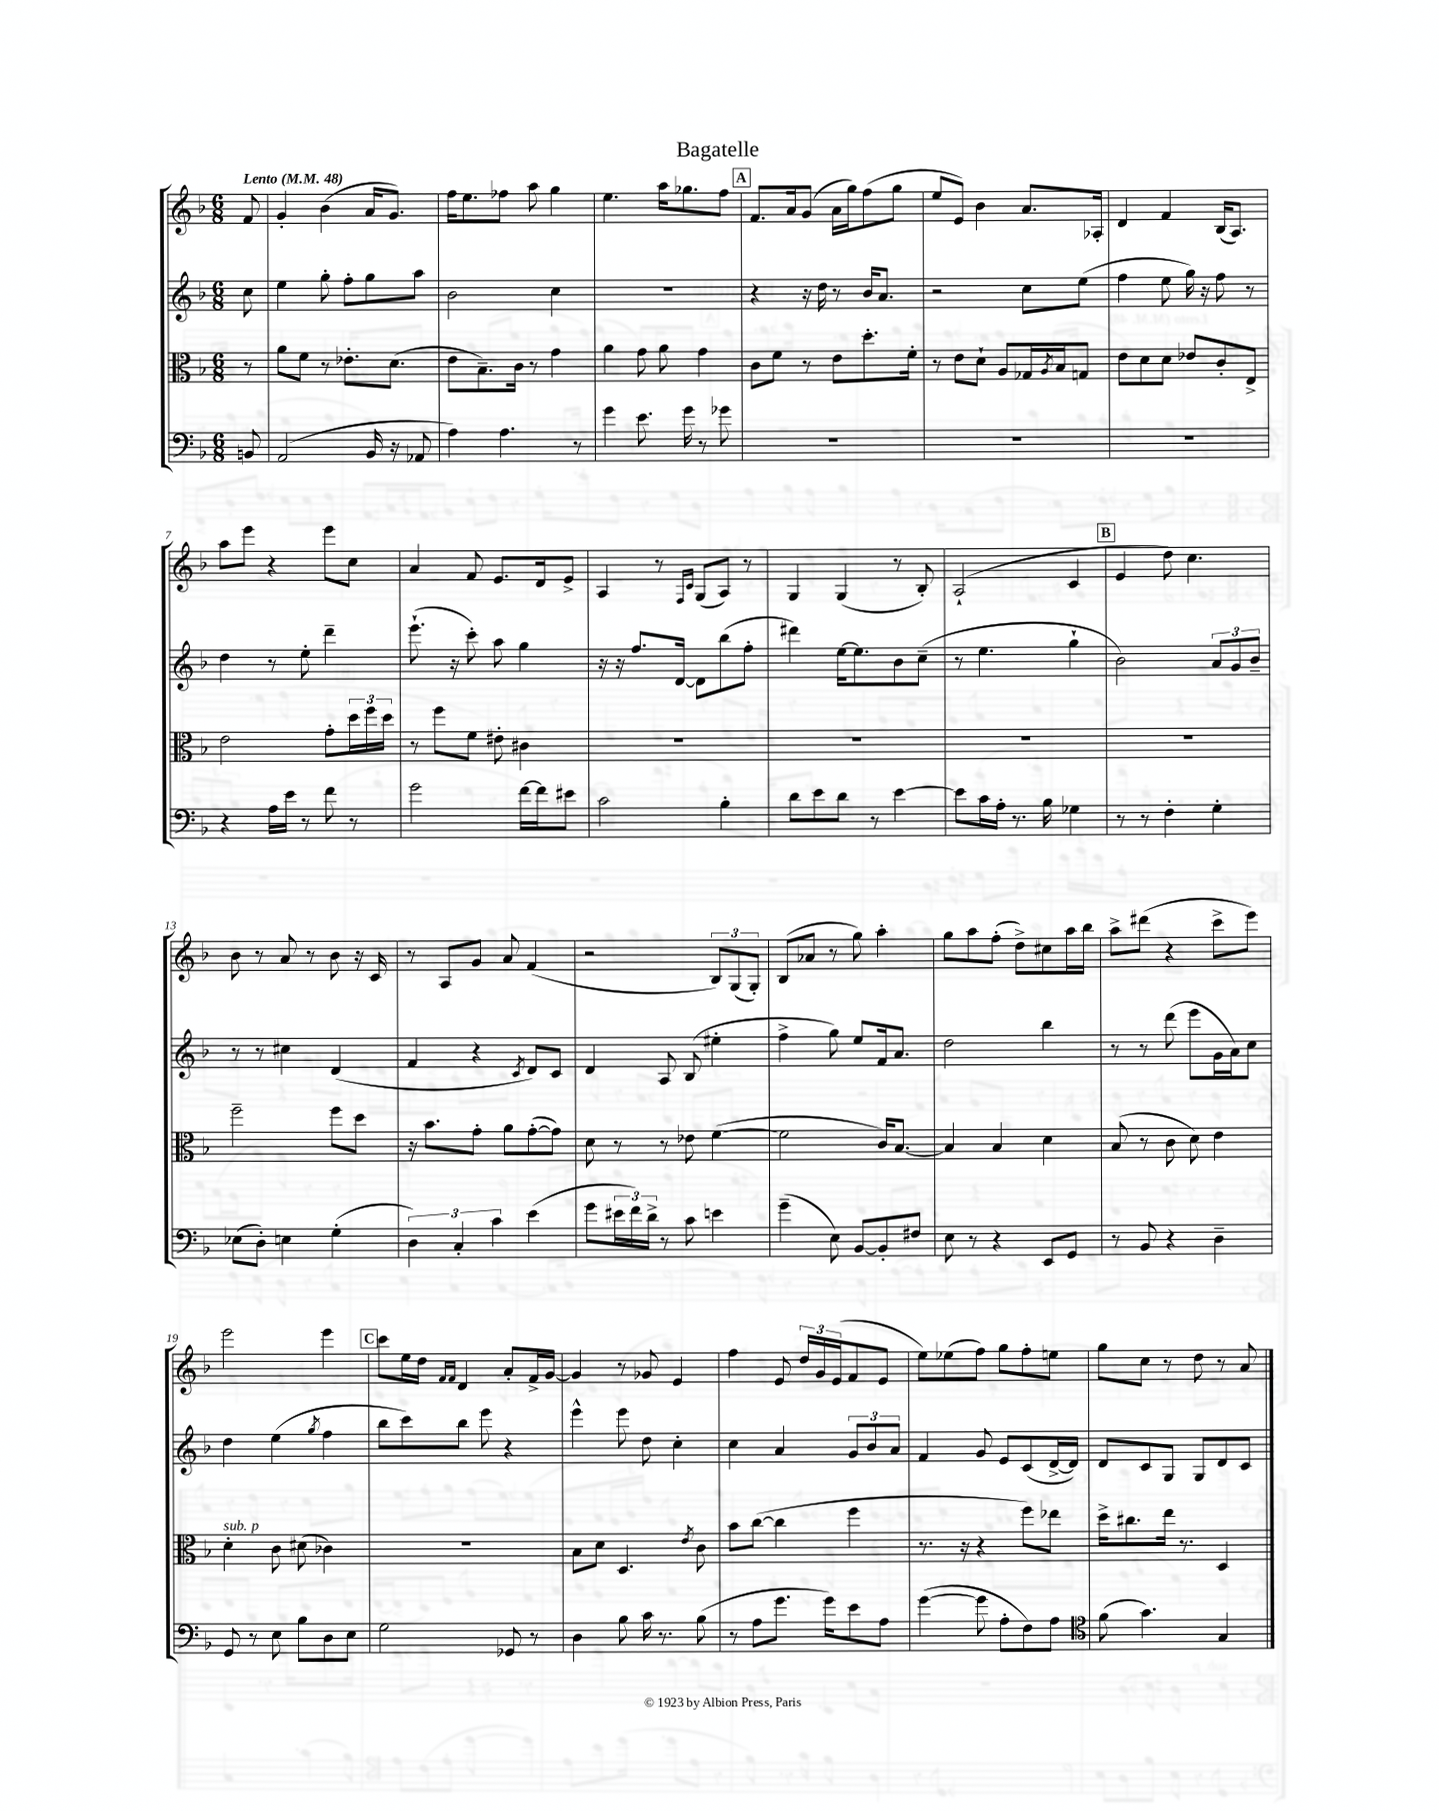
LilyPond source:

\header { title = "Bagatelle" }
<<
\new StaffGroup <<
\new Staff = "s0" {
    \clef treble \key f \major \numericTimeSignature \time 6/8 \partial 8 \tempo "Lento" 4 = 48
    f'8 |
    g'4-. bes'4( a'16 g'8.) |
    f''16 e''8. fes''8 a''8 g''4 |
    e''4. a''16 ges''8. f''8 |
    \mark \markup { \box "A" } f'8. a'16 g'8( a'16 g''16) f''8( g''8 |
    e''8 e'8) bes'4 a'8. aes16-. |
    d'4 f'4 bes16( a8.) |
    a''8 e'''8 r4 e'''8 c''8 |
    a'4 f'8 e'8. d'16 e'8-> |
    a4 r8 \grace { f16 c'16 } g8( a8) r8 |
    g4 g4( r8 bes8-.) |
    a2-!( c'4 |
    \mark \markup { \box "B" } e'4 d''8) c''4. |
    bes'8 r8 a'8 r8 bes'8 r16 c'16 |
    r8 a8 g'8 a'8 f'4( |
    r2 \tuplet 3/2 { bes8) g8( g8-.) } |
    bes8( aes'8 r8 g''8) a''4-. |
    g''8 a''8 f''8-.( d''8->) cis''8 a''16 bes''16 |
    a''8-> dis'''8( r4 c'''8-> e'''8) |
    e'''2 e'''4 |
    \mark \markup { \box "C" } c'''8 e''16 d''16 \grace { f'16 f'16 } d'4 a'8-. f'16-> g'16~ |
    g'4 r8 ges'8 e'4 |
    f''4 e'8 \tuplet 3/2 { d''16 g'16 e'16( } f'8 e'8 |
    e''8) ees''8( f''8) g''8 f''8-. e''8 |
    g''8 c''8 r8 d''8 r8 a'8 \bar "|." |
}
\new Staff = "s1" {
    \clef treble \key f \major \numericTimeSignature \time 6/8 \partial 8
    c''8 |
    e''4 g''8-. f''8-. g''8 a''8 |
    bes'2 c''4 |
    R2. |
    \mark \markup { \box "A" } r4 r16 d''16 r8 bes'16 a'8. |
    r2 c''8 e''8( |
    f''4 e''8 g''16) r16 f''8 r8 |
    d''4 r8 e''8-. d'''4-- |
    e'''8.-!( r16 c'''8-.) a''8 g''4 |
    r16 r16 f''8. d'16~ d'8 bes''8( f''8-. |
    dis'''4) e''16~ e''8. bes'8 c''8--( |
    r8 e''4. g''4-! |
    \mark \markup { \box "B" } bes'2) \tuplet 3/2 { a'8 g'8 bes'8-- } |
    r8 r8 cis''4 d'4( |
    f'4 r4 \acciaccatura { c'8 } d'8) c'8 |
    d'4 a8 bes8( eis''4-. |
    f''4-> g''8) e''8 f'16 a'8. |
    d''2 bes''4 |
    r8 r8 d'''8( e'''8 g'16 a'16) c''8 |
    d''4 e''4( \acciaccatura { g''8 } f''4 |
    \mark \markup { \box "C" } bes''8 c'''8) bes''8 e'''8 r4 |
    e'''4-^ e'''8 d''8 c''4-. |
    c''4 a'4 \tuplet 3/2 { g'8 bes'8 a'8 } |
    f'4 g'8 e'8 c'8( d'16~-> d'16) |
    d'8 c'8 g8 g8 d'8 c'8 \bar "|." |
}
\new Staff = "s2" {
    \clef alto \key f \major \numericTimeSignature \time 6/8 \partial 8
    r8 |
    a'8 f'8 r8 ees'8.-. d'8.( |
    e'8 bes8.--) c'16 r8 g'4 |
    a'4 g'8 a'8 g'4 |
    \mark \markup { \box "A" } c'8 f'8 r8 e'8 d''8.-. f'16-. |
    r8 e'8 d'8-! a8 ges16 \acciaccatura { a8 } bes16 g8 |
    e'8 d'8 d'8 ees'8 c'8-. e8-> |
    e'2 g'8-. \tuplet 3/2 { d''16 f''16 d''16 } |
    r8 f''8 f'8 eis'8-. cis'4 |
    R2. |
    R2. |
    R2. |
    \mark \markup { \box "B" } R2. |
    f''2-- f''8 d''8 |
    r16 bes'8. g'8-. a'8 g'8~-.( g'8) |
    d'8 r8 r8 ees'8 f'4~( |
    f'2 c'16) bes8.~ |
    bes4 bes4 d'4 |
    bes8( r8 c'8 d'8) e'4 |
    d'4-.^\markup { \italic "sub. p" } c'8 dis'8( ces'4) |
    \mark \markup { \box "C" } R2. |
    bes8 d'8 d4. \acciaccatura { e'8 } c'8 |
    bes'8 c''8~( c''4 f''4 |
    r8. r16 r4 f''8) ees''8 |
    d''16-> cis''8. e''16 r8. d4 \bar "|." |
}
\new Staff = "s3" {
    \clef bass \key f \major \numericTimeSignature \time 6/8 \partial 8
    b,8 |
    a,2( bes,16 r16 aes,8 |
    a4) a4. r8 |
    g'4 e'8. g'16 r8 ges'8 |
    \mark \markup { \box "A" } R2. |
    R2. |
    R2. |
    r4 a16 e'16 r8 f'8 r8 |
    g'2 f'16~ f'16 eis'8 |
    c'2 bes4-. |
    d'8 e'8 d'8 r8 e'4~ |
    e'8 c'16 a16-. r8. bes16 ges4 |
    \mark \markup { \box "B" } r8 r8 f4-. g4-. |
    ees8( d8-.) e4 g4-.( |
    \tuplet 3/2 { d4) c4-. c'4 } e'4( |
    g'8 \tuplet 3/2 { eis'16 f'16) d'16-> } r8 c'8 e'4 |
    g'4--( e8) bes,8~ bes,8-. fis8 |
    e8 r8 r4 e,8 g,8 |
    r8 bes,8 r4 d4-- |
    g,8 r8 e8 bes8 d8 e8 |
    \mark \markup { \box "C" } g2 ges,8 r8 |
    d4 bes8 c'16 r8. bes8( |
    r8 a8 g'8. g'16) e'8 a8 |
    g'4~( g'8 a8-. f8) a8 |
    \clef tenor f'8( g'4.) g4 \bar "|." |
}
>>
>>
